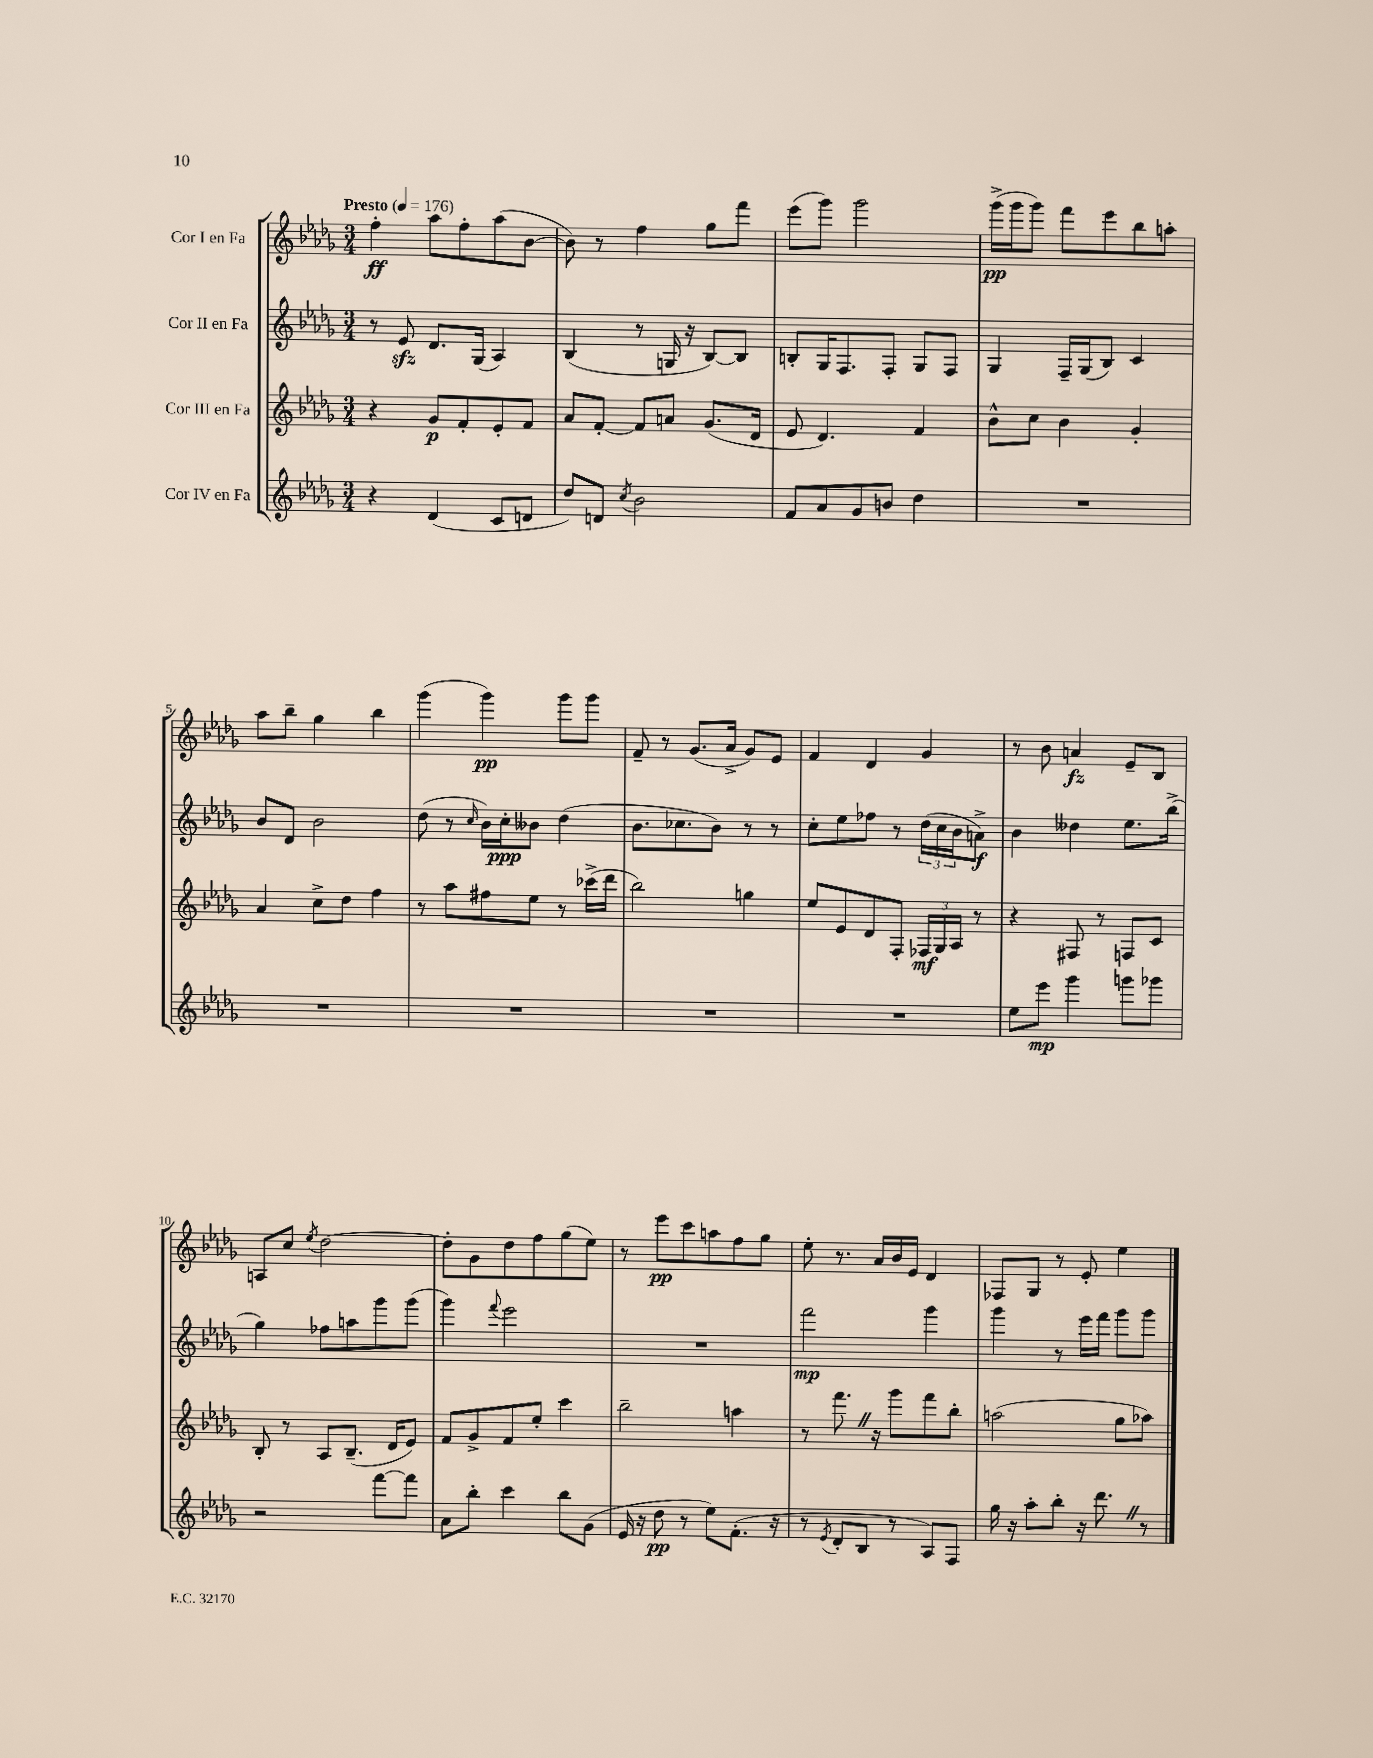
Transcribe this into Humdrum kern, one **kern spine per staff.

**kern	**dynam	**kern	**dynam	**kern	**dynam	**kern	**dynam
*part4	*part4	*part3	*part3	*part2	*part2	*part1	*part1
*staff4	*staff4	*staff3	*staff3	*staff2	*staff2	*staff1	*staff1
*I"Cor IV en Fa	*	*I"Cor III en Fa	*	*I"Cor II en Fa	*	*I"Cor I en Fa	*
*clefG2	*	*clefG2	*	*clefG2	*	*clefG2	*
*k[b-e-a-d-g-]	*	*k[b-e-a-d-g-]	*	*k[b-e-a-d-g-]	*	*k[b-e-a-d-g-]	*
*M3/4	*	*M3/4	*	*M3/4	*	*M3/4	*
*MM176	*	*MM176	*	*MM176	*	*MM176	*
=1	=1	=1	=1	=1	=1	=1	=1
!	!	!	!	!	!	!LO:TX:a:B:t=Presto	!
4r	.	4r	.	8r	.	4ff'\	ff
.	.	.	.	8e-zz/	.	.	.
(4d-/	.	8g-/L	p	8.d-/L	.	8aa-\L	.
.	.	8f'/	.	.	.	8ff'\	.
.	.	.	.	(16G-/Jk	.	.	.
8c/L	.	8e-'/	.	4A-/)	.	(8aa-\	.
8dn/J	.	8f/J	.	.	.	[8b-\J	.
=2	=2	=2	=2	=2	=2	=2	=2
8dd-/L)	.	8a-/L	.	(4B-/	.	8b-\])	.
8dn/J	.	[8f'/J	.	.	.	8r	.
8qcc/	.	.	.	.	.	.	.
2b-\	.	8f/L]	.	8r	.	4ff\	.
.	.	8an/J	.	16Gn/	.	.	.
.	.	.	.	16r	.	.	.
.	.	(8.g-/L	.	[8B-/L)	.	8gg-\L	.
.	.	.	.	8B-/J]	.	8fff\J	.
.	.	16d-/Jk	.	.	.	.	.
=3	=3	=3	=3	=3	=3	=3	=3
8f/L	.	8e-/	.	8Bn'/L	.	(8eee-\L	.
8a-/	.	4.d-/)	.	16G-/K	.	8ggg-\J)	.
.	.	.	.	8.F/	.	.	.
8g-/	.	.	.	.	.	2ggg-\	.
8bn/J	.	.	.	8F'/J	.	.	.
4dd-\	.	4f/	.	8G-/L	.	.	.
.	.	.	.	8F/J	.	.	.
=4	=4	=4	=4	=4	=4	=4	=4
2.r	.	8b-^^\L	.	4G-/	.	(16ggg-^\LL	pp
.	.	.	.	.	.	16ggg-\J	.
.	.	8cc\J	.	.	.	8ggg-\J)	.
.	.	4b-\	.	16F~/LL	.	8fff\L	.
.	.	.	.	(16G-/J	.	.	.
.	.	.	.	8B-/J)	.	8eee-\	.
.	.	4g-'/	.	4c/	.	8bb-\	.
.	.	.	.	.	.	8aan'\J	.
!!LO:LB:g=z
=5	=5	=5	=5	=5	=5	=5	=5
2.r	.	4a-/	.	8b-/L	.	8aa-\L	.
.	.	.	.	8d-/J	.	8bb-~\J	.
.	.	8cc^\L	.	2b-\	.	4gg-\	.
.	.	8dd-\J	.	.	.	.	.
.	.	4ff\	.	.	.	4bb-\	.
=6	=6	=6	=6	=6	=6	=6	=6
2.r	.	8r	.	(8dd-\	.	(4ggg-\	.
.	.	8aa-\L	.	8r	.	.	.
.	.	.	.	16qqcc/	.	.	.
.	.	8ff#X\	.	16b-\LL)	.	4ggg-\)	pp
.	.	.	.	16cc'\J	ppp	.	.
.	.	8ee-\J	.	8b--X\J	.	.	.
.	.	8r	.	(4dd-\	.	8ggg-\L	.
.	.	(16ccc-X^\LL	.	.	.	8ggg-\J	.
.	.	16ddd-\JJ	.	.	.	.	.
=7	=7	=7	=7	=7	=7	=7	=7
2.r	.	2bb-\)	.	8.b-\L	.	8f~/	.
.	.	.	.	.	.	8r	.
.	.	.	.	8.cc-X\	.	.	.
.	.	.	.	.	.	(8.g-/L	.
.	.	.	.	8b-\J)	.	.	.
.	.	.	.	.	.	16a-^/Jk	.
.	.	4ggn\	.	8r	.	8g-/L)	.
.	.	.	.	8r	.	8e-/J	.
=8	=8	=8	=8	=8	=8	=8	=8
2.r	.	8ee-/L	.	8cc'\L	.	4f/	.
.	.	8e-/	.	8ee-\	.	.	.
.	.	8d-/	.	8ff-X\J	.	4d-/	.
.	.	8F'/J	.	8r	.	.	.
.	.	24F-X/LL	mf	(24dd-\LL	.	4g-/	.
.	.	24G-/	.	24cc\	.	.	.
.	.	24A-/JJ	.	24b-\J	.	.	.
.	.	8r	.	8an^\J)	f	.	.
=9	=9	=9	=9	=9	=9	=9	=9
8ee-\L	.	4r	.	4b-\	.	8r	.
8eee-\J	mp	.	.	.	.	8b-\	.
4ggg-\	.	8F#X/	.	4dd--X\	.	4an/	fz
.	.	8r	.	.	.	.	.
8gggn\L	.	8Fn/L	.	8.ee-\L	.	8e-~/L	.
8ggg-X\J	.	8c/J	.	.	.	8B-/J	.
.	.	.	.	(16bb-^\Jk	.	.	.
!!LO:LB:g=z
=10	=10	=10	=10	=10	=10	=10	=10
2r	.	8B-'/	.	4gg-\)	.	8An/L	.
.	.	8r	.	.	.	8cc/J	.
.	.	.	.	.	.	8qee-/	.
.	.	8A-/L	.	8ff-X\L	.	[2dd-\	.
.	.	(8.B-~/J	.	8aan\	.	.	.
[8fff\L	.	.	.	8ggg-\	.	.	.
.	.	16d-/KL	.	.	.	.	.
8fff\J]	.	8e-/J)	.	(8ggg-\J	.	.	.
=11	=11	=11	=11	=11	=11	=11	=11
8a-\L	.	8f/L	.	4ggg-\)	.	8dd-'\L]	.
8bb-'\J	.	8g-^/	.	.	.	8g-\	.
.	.	.	.	8qqfff/	.	.	.
4ccc\	.	8f/	.	2eee-\	.	8dd-\	.
.	.	8ee-'/J	.	.	.	8ff\	.
8bb-\L	.	4ccc\	.	.	.	(8gg-\	.
(8g-\J	.	.	.	.	.	8ee-\J)	.
=12	=12	=12	=12	=12	=12	=12	=12
16e-/	.	2bb-~\	.	2.r	.	8r	.
16r	.	.	.	.	.	.	.
8dd-\	pp	.	.	.	.	8eee-\L	pp
8r	.	.	.	.	.	8ccc\	.
8ee-\L)	.	.	.	.	.	8aan\	.
(8.f'\J	.	4aan\	.	.	.	8ff\	.
.	.	.	.	.	.	8gg-\J	.
16r	.	.	.	.	.	.	.
=13	=13	=13	=13	=13	=13	=13	=13
8r	.	8r	.	2fff\	mp	8ee-'\	.
8qe-/	.	.	.	.	.	.	.
8d-'/L	.	8.fffZ\	.	.	.	8.r	.
8B-/J	.	.	.	.	.	.	.
.	.	16r	.	.	.	16a-/LL	.
8r	.	8ggg-\L	.	.	.	16b-/	.
.	.	.	.	.	.	16e-/JJ	.
8A-/L)	.	8fff\	.	4ggg-\	.	4d-/	.
8F/J	.	8bb-'\J	.	.	.	.	.
=14	=14	=14	=14	=14	=14	=14	=14
16gg-\	.	(2aan\	.	4ggg-\	.	8F-X/L	.
16r	.	.	.	.	.	.	.
8aa-'\L	.	.	.	.	.	8G-/J	.
8bb-'\J	.	.	.	8r	.	8r	.
16r	.	.	.	16eee-\LL	.	8e-'/	.
8.ddd-Z\	.	.	.	16fff\JJ	.	.	.
.	.	8gg-\L	.	8ggg-\L	.	4ee-\	.
8r	.	8aa-X\J)	.	8ggg-\J	.	.	.
==	==	==	==	==	==	==	==
*-	*-	*-	*-	*-	*-	*-	*-
